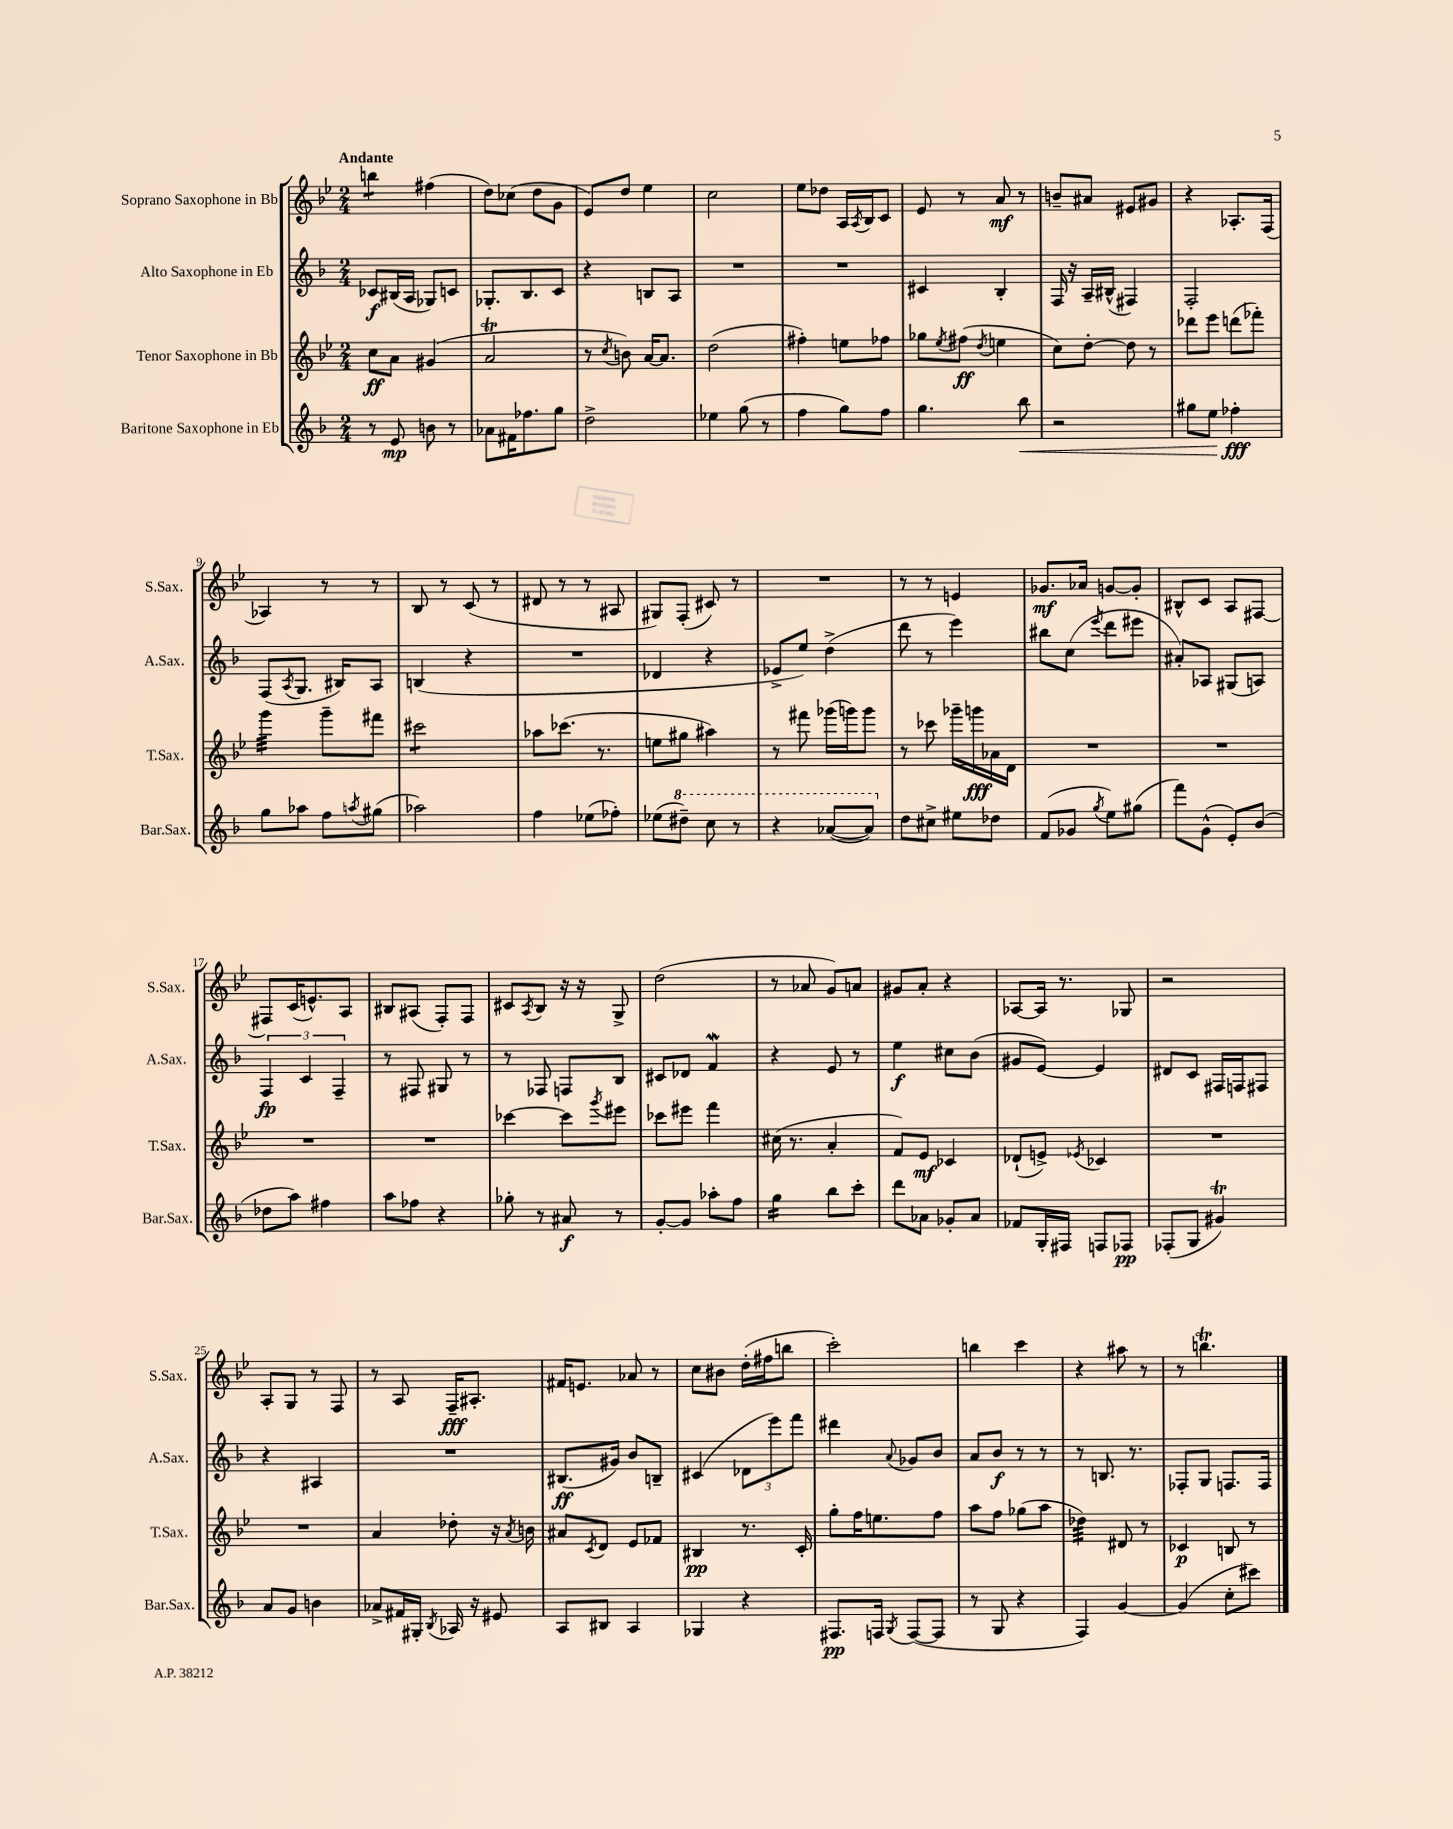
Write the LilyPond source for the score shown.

<<
\new StaffGroup <<
\new Staff = "s0" \with { instrumentName = "Soprano Saxophone in Bb" shortInstrumentName = "S.Sax." } {
    \clef treble \key bes \major \numericTimeSignature \time 2/4 \tempo "Andante"
    b''4:8 fis''4( |
    d''8) ces''8( d''8 g'8 |
    ees'8) d''8 ees''4 |
    c''2 |
    ees''8 des''8 a16 \acciaccatura { a8 } bes16 c'8 |
    ees'8 r8 a'8\mf r8 |
    b'8-- ais'8 eis'8 gis'8 |
    r4 aes8.-. f16( |
    aes4) r8 r8 |
    bes8 r8 c'8( r8 |
    dis'8 r8 r8 ais8 |
    gis8) f8-.( cis'8) r8 |
    R2 |
    r8 r8 e'4 |
    ges'8.\mf aes'16 g'8~ g'8-. |
    bis8-^ c'8 a8 fis8~ |
    fis8 c'16( e'8.-^) a8 |
    bis8 ais8( f8-.) f8 |
    cis'8 \acciaccatura { a8 } bes8 r16 r16 g8-> |
    d''2( |
    r8 aes'8 g'8) a'8 |
    gis'8 a'8-. r4 |
    aes8~ aes16 r8. ges8 |
    r2 |
    a8-. g8 r8 f8 |
    r8 a8 f16--\fff ais8.-. |
    fis'16 e'8. aes'8 r8 |
    c''8 bis'8 d''16-.( fis''16 b''8 |
    c'''2-.) |
    b''4 c'''4 |
    r4 ais''8 r8 |
    r8 b''4.\trill \bar "|." |
}
\new Staff = "s1" \with { instrumentName = "Alto Saxophone in Eb" shortInstrumentName = "A.Sax." } {
    \clef treble \key f \major \numericTimeSignature \time 2/4
    ces'8\f bis16( a16 ges8) c'8 |
    ges8.-. bes8. c'8 |
    r4 b8 a8 |
    R2 |
    R2 |
    cis'4 bes4-. |
    f16 r16 a16-- bis16-^( fis4) |
    f2-. |
    f8( \acciaccatura { a8 } g8. bis16) a8 |
    b4( r4 |
    R2 |
    des'4 r4 |
    ees'8-> e''8) d''4->( |
    d'''8 r8 e'''4) |
    bis''8 c''8( \acciaccatura { e'''8 } d'''8 eis'''8 |
    ais'8-.) aes8 gis8( a8) |
    \tuplet 3/2 { f4\fp c'4 f4-- } |
    r8 fis8 gis8 r8 |
    r8 fes8 f8 bes8 |
    cis'8 des'8 f'4\mordent |
    r4 e'8 r8 |
    e''4\f cis''8 bes'8( |
    gis'8 e'8~) e'4 |
    dis'8 c'8 fis16 f16 fis8 |
    r4 ais4 |
    R2 |
    bis8.\ff( gis'16) bes'8 b8-- |
    cis'4( \tuplet 3/2 { des'8 e'''8) f'''8 } |
    dis'''4 \appoggiatura { a'8 } ges'8 bes'8 |
    a'8 bes'8\f r8 r8 |
    r8 b8. r8. |
    fes8-. g8 f8. f16 \bar "|." |
}
\new Staff = "s2" \with { instrumentName = "Tenor Saxophone in Bb" shortInstrumentName = "T.Sax." } {
    \clef treble \key bes \major \numericTimeSignature \time 2/4
    c''8\ff a'8 gis'4( |
    a'2\trill |
    r8 \acciaccatura { c''8 } b'8) a'16~ a'8. |
    d''2( |
    fis''4-.) e''8 fes''8 |
    ges''8 \acciaccatura { ees''8 } fis''8\ff( \acciaccatura { d''8 } e''4 |
    c''8) d''8~-. d''8 r8 |
    des'''8 ees'''8 d'''8( fes'''8-.) |
    g'''4:32 g'''8-- fis'''8 |
    cis'''2:8 |
    aes''8 ces'''8.( r8. |
    e''8 gis''8 ais''4) |
    r8 fis'''8 ges'''16( g'''16) g'''8 |
    r8 ces'''8 ges'''16-- g'''16\fff aes'16 d'16 |
    R2 |
    R2 |
    R2 |
    R2 |
    ces'''4~ ces'''8 \acciaccatura { g'''8 } eis'''8 |
    ces'''8 eis'''8 f'''4 |
    cis''16( r8. a'4-. |
    f'8) ees'8\mf ces'4 |
    des'8-!( e'8->) \acciaccatura { ees'8 } ces'4 |
    R2 |
    R2 |
    a'4 des''8-. r16 \acciaccatura { a'8 } b'16 |
    ais'8 \acciaccatura { c'8 } d'8 ees'8 fes'8 |
    bis4\pp r8. c'16-. |
    g''8-. f''16 e''8. f''8 |
    a''8 f''8 ges''8( a''8 |
    des''4:32) dis'8 r8 |
    ces'4\p b8 r8 \bar "|." |
}
\new Staff = "s3" \with { instrumentName = "Baritone Saxophone in Eb" shortInstrumentName = "Bar.Sax." } {
    \clef treble \key f \major \numericTimeSignature \time 2/4
    r8 e'8\mp b'8 r8 |
    aes'8 fis'16 fes''8. g''8 |
    d''2-> |
    ees''4 g''8( r8 |
    f''4 g''8) f''8 |
    g''4. bes''8\< |
    r2 |
    gis''8 e''8 fes''4-.\fff\! |
    g''8 aes''8 f''8 \acciaccatura { a''8 } gis''8( |
    aes''2) |
    f''4 ees''8( fes''8-.) |
    ees''8( \ottava #1 dis'''8--) c'''8 r8 |
    r4 aes''8~( aes''8) \ottava #0 |
    d''8 cis''8-> eis''8 des''8 |
    f'8( ges'8 \acciaccatura { g''8 } e''8) gis''8( |
    f'''8) g'8-^( e'8-.) bes'8( |
    des''8 a''8) fis''4 |
    a''8 fes''8 r4 |
    ges''8-. r8 ais'8\f r8 |
    g'8~-. g'8 aes''8-. f''8 |
    g''4:16 bes''8 c'''8-. |
    d'''8 aes'8 ges'8-. aes'8 |
    fes'8 g16-. fis16 f8 fes8\pp |
    fes8-.( g8 gis'4\trill) |
    a'8 g'8 b'4 |
    aes'8-> fis'16 gis16-. \acciaccatura { bes8 } aes16 r16 eis'8 |
    a8 bis8 a4 |
    ges4 r4 |
    fis8.\pp f16 \acciaccatura { g8 } f8~( f8 |
    r8 g8 r4 |
    f4) g'4~ |
    g'4( c''8-. cis'''8) \bar "|." |
}
>>
>>
